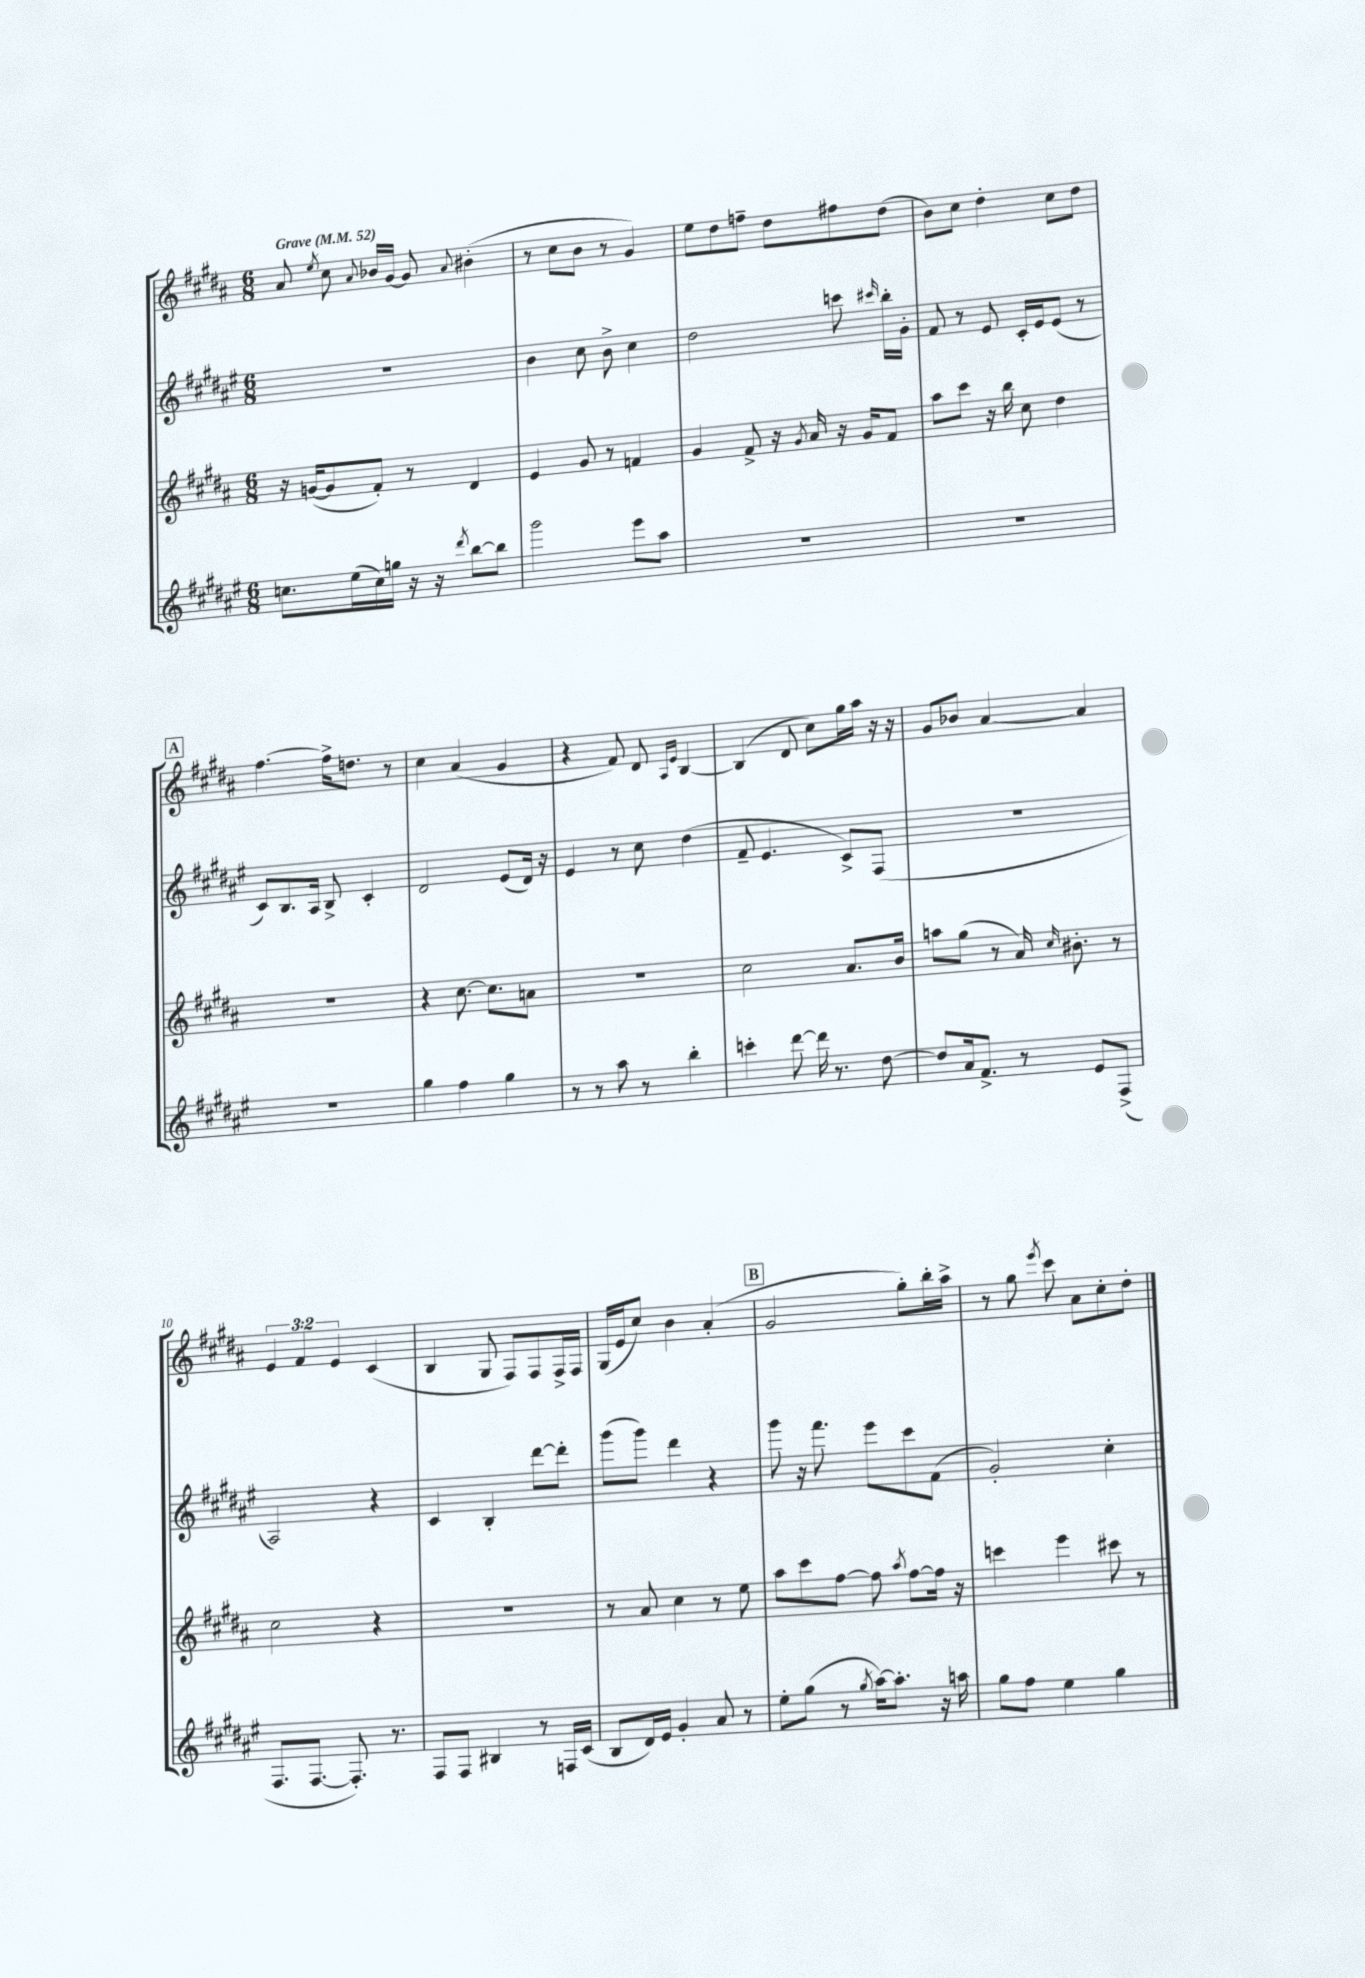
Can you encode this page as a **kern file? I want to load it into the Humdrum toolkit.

**kern	**kern	**kern	**kern
*part4	*part3	*part2	*part1
*staff4	*staff3	*staff2	*staff1
*clefG2	*clefG2	*clefG2	*clefG2
*k[f#c#g#d#a#e#]	*k[f#c#g#d#a#]	*k[f#c#g#d#a#e#]	*k[f#c#g#d#a#]
*M6/8	*M6/8	*M6/8	*M6/8
*MM52	*MM52	*MM52	*MM52
=1	=1	=1	=1
!	!	!	!LO:TX:a:B:t=Grave
8.ccn\L	16r	2.r	8a#/
.	([16gn/KL	.	.
.	.	.	8qee/
.	8g/]	.	8cc#\
(16ee#\L	.	.	.
.	.	.	8qqa#/
16cc\)	8f#'/J)	.	16b-X/LL
16ggn\JJ	.	.	[16g#/JJ
16r	8r	.	8g#/]
16r	.	.	.
8qddd#/	.	.	8qqa#/
[8bb\L	4d#/	.	(4b#X'\
8bb\J]	.	.	.
=2	=2	=2	=2
2ggg#\	4e/	4b\	8r
.	.	.	8cc#\L
.	8g#/	8cc#\	8b\J
.	8r	8b^\	8r
8eee#\L	4fn/	4cc#\	4g#/)
8aa#\J	.	.	.
=3	=3	=3	=3
2.r	4g#/	2dd#\	8ee\L
.	.	.	8dd#\
.	8f#^/	.	8ffn~\J
.	16r	.	8dd#\L
.	8qg#/	.	.
.	16a#/	.	.
.	16r	8cccn\	8ff#X\
.	16g#/KL	.	.
.	.	16qqccc#X/	.
.	8f#/J	16bb'\LL	(8dd#\J
.	.	16g#'\JJ	.
=4	=4	=4	=4
2.r	8aa#\L	8f#/	8b\L)
.	8ccc#\J	8r	8cc#\J
.	16r	8e#/	4dd#'\
.	16bb\	.	.
.	8cc#\	16c#'/LL	.
.	.	16e#/J	.
.	4dd#\	(8e#/J	8cc#\L
.	.	8r	8dd#\J
!!LO:LB:g=z
!!LO:REH:place=s1:t=A
=5	=5	=5	=5
2.r	2.r	8c#/L)	[4.ff#\
.	.	8.B/	.
.	.	16A#/Jk	.
.	.	8B^/	16ff#^\KL]
.	.	.	8.ddn\J
.	.	4c#'/	.
.	.	.	8r
=6	=6	=6	=6
4gg#\	4r	2d#/	4cc#\
4ff#\	[8.cc#\	.	(4a#/
.	8.cc#\L]	.	.
4gg#\	.	(8e#/L	4g#/
.	8an\J	16d#/Jk)	.
.	.	16r	.
=7	=7	=7	=7
8r	2.r	4e#/	4r
8r	.	.	.
8aa#\	.	8r	8f#/)
8r	.	8cc#\	8d#/
.	.	.	16qqA#/LL
.	.	.	16qqe/JJ
4bb'\	.	(4dd#\	[4B/
=8	=8	=8	=8
4cccn'\	2cc#\	8f#~/	(4B/]
.	.	4.e#/	.
[8ddd#\	.	.	8d#/
16ddd#\]	.	.	8cc#\L)
8.r	.	.	.
.	8.a#/L	8c#^/L)	16gg#\L
.	.	.	16aa#\JJ
[8dd#\	.	(8F#/J	16r
.	16b/Jk	.	16r
=9	=9	=9	=9
8dd#/L]	8aan\L	2.r	8g#/L
16a#/k	(8gg#\J	.	8b-X/J
8.f#^/J	.	.	.
.	8r	.	[4a#/
8r	16a#/)	.	.
.	16qqcc#/	.	.
.	8.b#X'\	.	.
8e#/L	.	.	4a#/]
(8F#^/J	8r	.	.
!!LO:LB:g=z
=10	=10	=10	=10
8.F#/L	2cc#\	2A#/)	6e/
.	.	.	6f#/
[8.F#/J	.	.	.
.	.	.	6e/
8.F#'/])	.	.	.
.	4r	4r	(4c#/
8.r	.	.	.
=11	=11	=11	=11
8F#/L	2.r	4c#/	4B/
8F#/J	.	.	.
4B#X/	.	4B'/	8G#/
.	.	.	8F#/L)
8r	.	[8ddd#\L	8F#/
16Fn/LL	.	8ddd#'\J]	16F#^/L
(16c#/JJ	.	.	16F#/JJ
=12	=12	=12	=12
8B/L	8r	(8ggg#\L	(16G#/LL
.	.	.	16e/J
16d#/L)	8a#/	8ggg#\J)	8cc#/J)
16e#/JJ	.	.	.
4g#'/	4cc#\	4ddd#\	4b\
8a#/	8r	4r	(4a#'/
8r	8ee\	.	.
!!LO:REH:place=s1:t=B
=13	=13	=13	=13
8ee#'\L	8aa#\L	8ggg#\	2g#/
(8gg#\J	8ccc#\	16r	.
.	.	8.fff#\	.
8r	[8ff#\J	.	.
8qgg#/	.	.	.
[16aa#\KL)	8ff#\]	8eee#\L	.
8.aa#'\J]	.	.	.
.	8qaa#/	.	.
.	[8ff#\L	8ccc#\	8gg#'\L)
16r	16ff#\Jk]	(8f#\J	16bb'\L
16aan\	16r	.	16aa#^\JJ
=14	=14	=14	=14
8gg#\L	4cccn\	2g#'/)	8r
8ff#\J	.	.	8gg#\
.	.	.	8qeee/
4ee#\	4eee\	.	8ccc#\
.	.	.	8a#\L
4gg#\	8ccc#X\	4cc#'\	8cc#'\
.	8r	.	8dd#'\J
==	==	==	==
*-	*-	*-	*-
